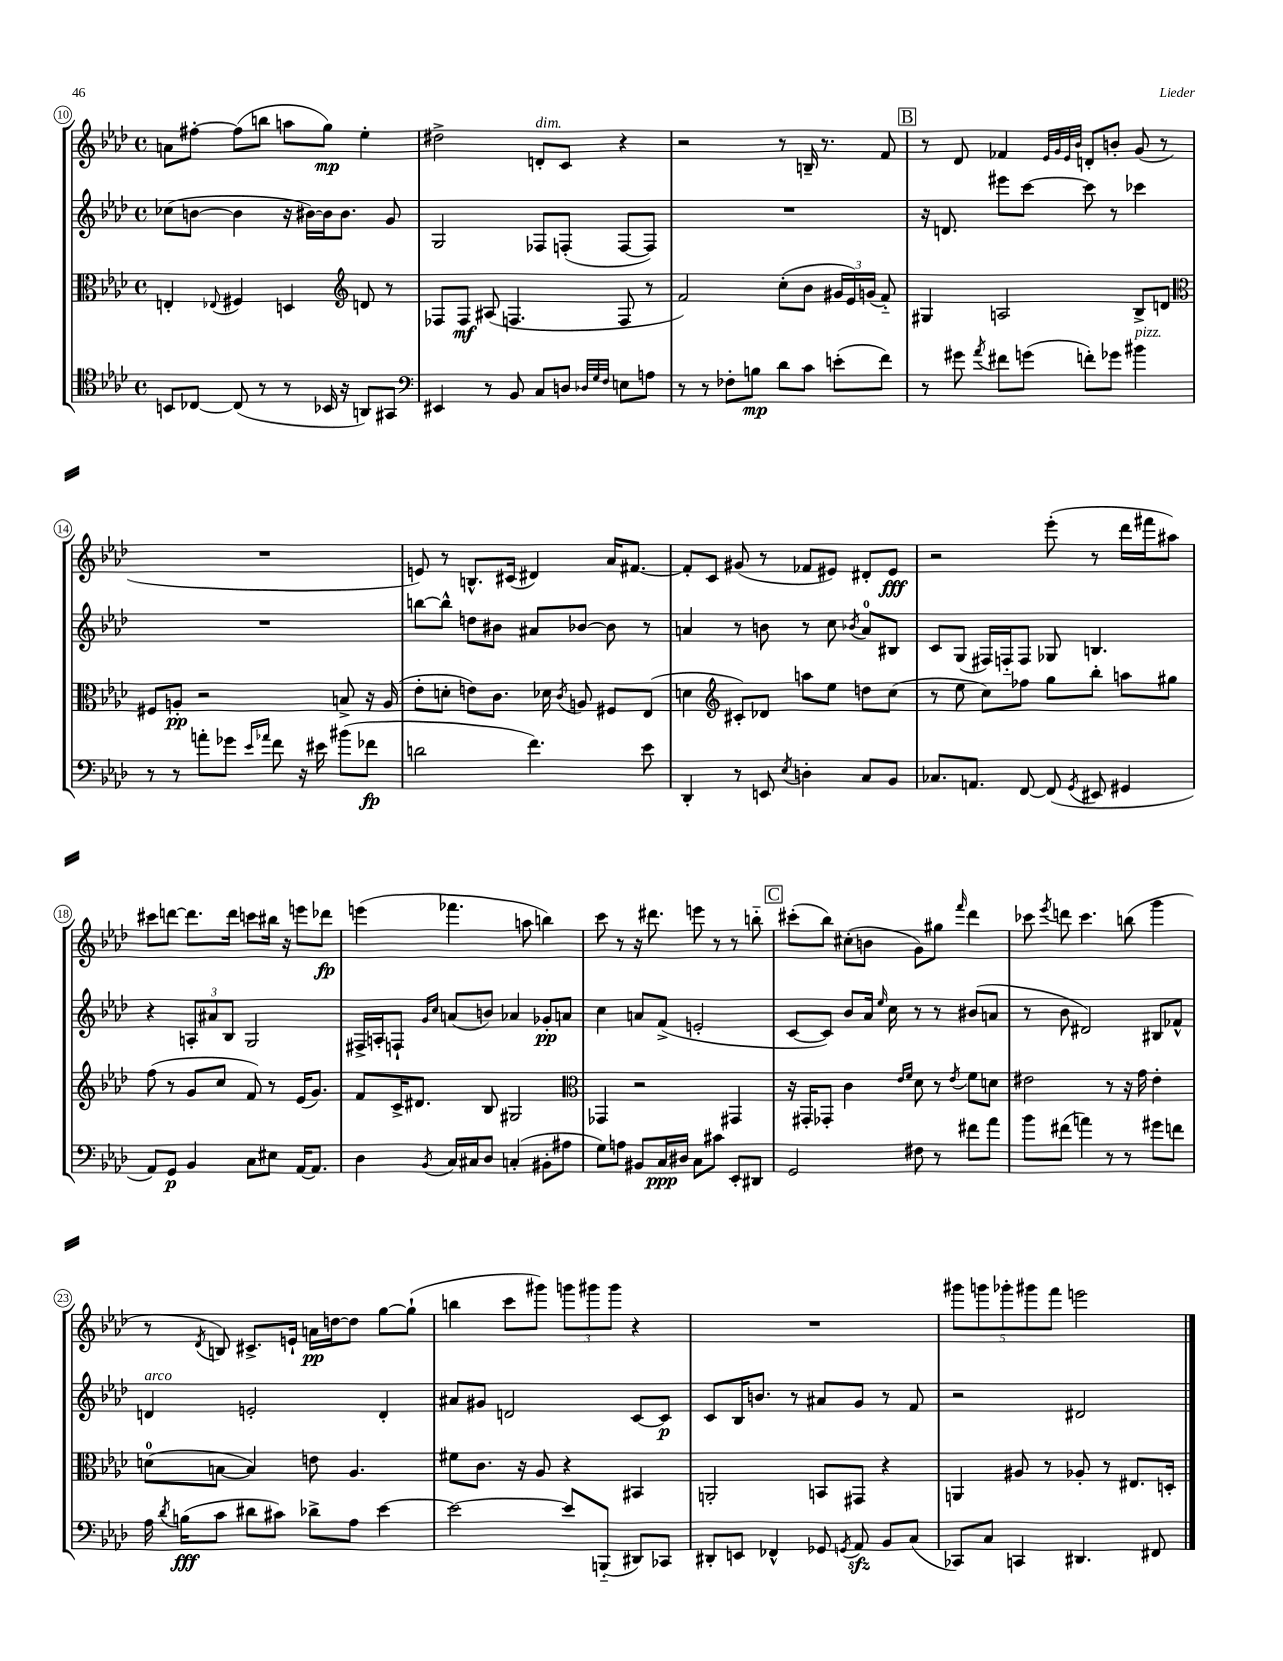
<<
\new StaffGroup <<
\new Staff = "s0" {
    \clef treble \key aes \major \defaultTimeSignature \time 4/4
    \autoBeamOff a'8[ fis''8]~-. fis''8[( b''8] a''8[ g''8]\mp) ees''4-. |
    dis''2-> d'8[-.^\markup { \italic "dim." } c'8] r4 |
    r2 r8 b16-- r8. f'8 |
    \mark \markup { \box "B" } r8 des'8 fes'4 \grace { ees'32[ g'32 ees'32 bes'32] } d'8[-. b'8]-. g'8( r8 |
    R1 |
    e'8) r8 b8.[-^ cis'16]( dis'4) aes'16[ fis'8.]~ |
    fis'8[-. c'8] gis'8( r8 fes'8[ eis'8]) dis'8[-. eis'8]\fff |
    r2 ees'''8-.( r8 des'''16[ fis'''16 ais''8]) |
    cis'''8[ d'''8]~ d'''8.[ d'''16] c'''8[ bis''16] r16 e'''8[ des'''8]\fp |
    e'''4( fes'''4. a''8 b''4) |
    c'''8 r8 r16 dis'''8. e'''8 r8 r8 b''8-_ |
    \mark \markup { \box "C" } cis'''8[-.( bes''8]) cis''8[-.( b'8] g'8[) gis''8] \grace { f'''16 } des'''4 |
    ces'''8 \acciaccatura { ees'''8 } d'''8 ces'''4. b''8( g'''4 |
    r8 \acciaccatura { des'8 } b8) cis'8.[-> e'16]-! a'16[\pp d''16~ d''8] g''8[~ g''8]-!( |
    b''4 c'''8[ gis'''8]) \tuplet 3/2 { g'''8[ gis'''8 gis'''8] } r4 |
    R1 |
    \tuplet 5/4 { gis'''8[ g'''8 ges'''8-. gis'''8 f'''8] } e'''2 \bar "|." |
}
\new Staff = "s1" {
    \clef treble \key aes \major \defaultTimeSignature \time 4/4
    \autoBeamOff ces''8[( b'8]~ b'4 r16 bis'16[~) bis'16 bis'8.] g'8 |
    g2 fes8[ f8]-.( f8[~ f8]) |
    R1 |
    \mark \markup { \box "B" } r16 d'8. eis'''8[ c'''8]~ c'''8 r8 ces'''4 |
    R1 |
    b''8[~ b''8]-^ d''8[ bis'8] ais'8[ bes'8]~ bes'8 r8 |
    a'4 r8 b'8 r8 c''8 \acciaccatura { bes'8 } a'8[-0 bis8] |
    c'8[ g8]( fis16[) f16-_ f8] ges8 b4. |
    r4 \tuplet 3/2 { a8[-. ais'8 bes8] } g2 |
    fis16[-> a16-. f8]-! \grace { g'16[ c''16] } a'8[( b'8]) aes'4 ges'8[-.\pp a'8] |
    c''4 a'8[ f'8]->( e'2-. |
    \mark \markup { \box "C" } c'8[~ c'8]) bes'8[ aes'16] \grace { ees''16 } c''16 r8 r8 bis'8[( a'8] |
    r8 bes'8 dis'2) bis8[ fes'8]-^ |
    d'4^\markup { \italic "arco" } e'2-. d'4-. |
    ais'8[ gis'8] d'2 c'8[~ c'8]\p |
    c'8[ bes16 b'8.] r8 ais'8[ g'8] r8 f'8 |
    r2 dis'2 \bar "|." |
}
\new Staff = "s2" {
    \clef alto \key aes \major \defaultTimeSignature \time 4/4
    \autoBeamOff e4-. \appoggiatura { ees8 } fis4 d4 \clef treble d'8 r8 |
    fes8[ fes8]\mf ais8( f4. f8 r8 |
    f'2) c''8[-.( bes'8] \tuplet 3/2 { gis'16[ ees'16) g'16]( } f'8-_) |
    \mark \markup { \box "B" } gis4 a2 bes8[-> d'8] |
    \clef alto fis8[ a8]-.\pp r2 b8-> r16 a16( |
    ees'8[-. d'8]-. e'8[) c'8.] des'16 \acciaccatura { c'8 } a8 fis8[ ees8]( |
    d'4 \clef treble cis'8[-.) des'8] a''8[ ees''8] d''8[ c''8]( |
    r8 ees''8 c''8[) fes''8] g''8[ bes''8]-. a''8[ gis''8] |
    f''8( r8 g'8[ c''8] f'8) r8 ees'16[( g'8.]) |
    f'8[ c'16-> dis'8.] bes8 gis2 |
    \clef alto ges,4 r2 gis,4 |
    \mark \markup { \box "C" } r16 gis,16[-. ges,8]-. c'4 \grace { ees'16[ f'16] } des'8 r8 \acciaccatura { ees'8 } f'8[ d'8] |
    eis'2 r8 r16 g'16 eis'4-. |
    d'8[-0( b8]~ b4) e'8 aes4. |
    fis'8[ c'8.] r16 aes8 r4 bis,4 |
    a,2-. b,8[ gis,8] r4 |
    a,4 ais8 r8 aes8-. r8 eis8.[ d16]-. \bar "|." |
}
\new Staff = "s3" {
    \clef tenor \key aes \major \defaultTimeSignature \time 4/4
    \autoBeamOff b,8[ ces8]~ ces8( r8 r8 bes,16 r16 a,8[) gis,8] |
    \clef bass eis,4 r8 bes,8 c8[ d8] \grace { des32[ g32 f32] } e8[ a8] |
    r8 r8 fes8[-. b8]\mp des'8[ c'8] e'8[-.( f'8]) |
    \mark \markup { \box "B" } r8 gis'8 \acciaccatura { aes'8 } fis'8[ g'8]( f'8[-.) ges'8] bis'4^\markup { \italic "pizz." } |
    r8 r8 a'8[-. ges'8] \grace { ees'16[ aes'16] } f'8 r16 eis'16 bis'8[( fes'8]\fp |
    d'2 f'4.) ees'8 |
    des,4-. r8 e,8 \acciaccatura { ees8 } d4-. c8[ bes,8] |
    ces8.[ a,8.] f,8~ f,8( \acciaccatura { g,8 } eis,8 gis,4 |
    aes,8[) g,8]\p bes,4 c8[ eis8] aes,16[~ aes,8.] |
    des4 \acciaccatura { bes,8 } c16[ cis16 des8] c4-.( bis,8[-. ais8] |
    g8[) a8] bis,8[ c16\ppp dis16] c8[ cis'8] ees,8[-. dis,8] |
    \mark \markup { \box "C" } g,2 fis8 r8 fis'8[ aes'8] |
    bes'8[ fis'8]( a'4) r8 r8 gis'8[ f'8] |
    aes16 \acciaccatura { des'8 } b16[\fff( c'8] dis'8[ cis'8]) des'8[-> aes8] ees'4~ |
    ees'2~ ees'8[ b,,8]-_( dis,8[) ces,8] |
    dis,8[-. e,8] fes,4-^ ges,8 \acciaccatura { g,8 } aes,8\sfz bes,8[ c8]( |
    ces,8[) c8] c,4 dis,4. fis,8 \bar "|." |
}
>>
>>
\layout { \context { \Score currentBarNumber = #10 \override BarNumber.stencil = #(make-stencil-circler 0.1 0.3 ly:text-interface::print) } }
